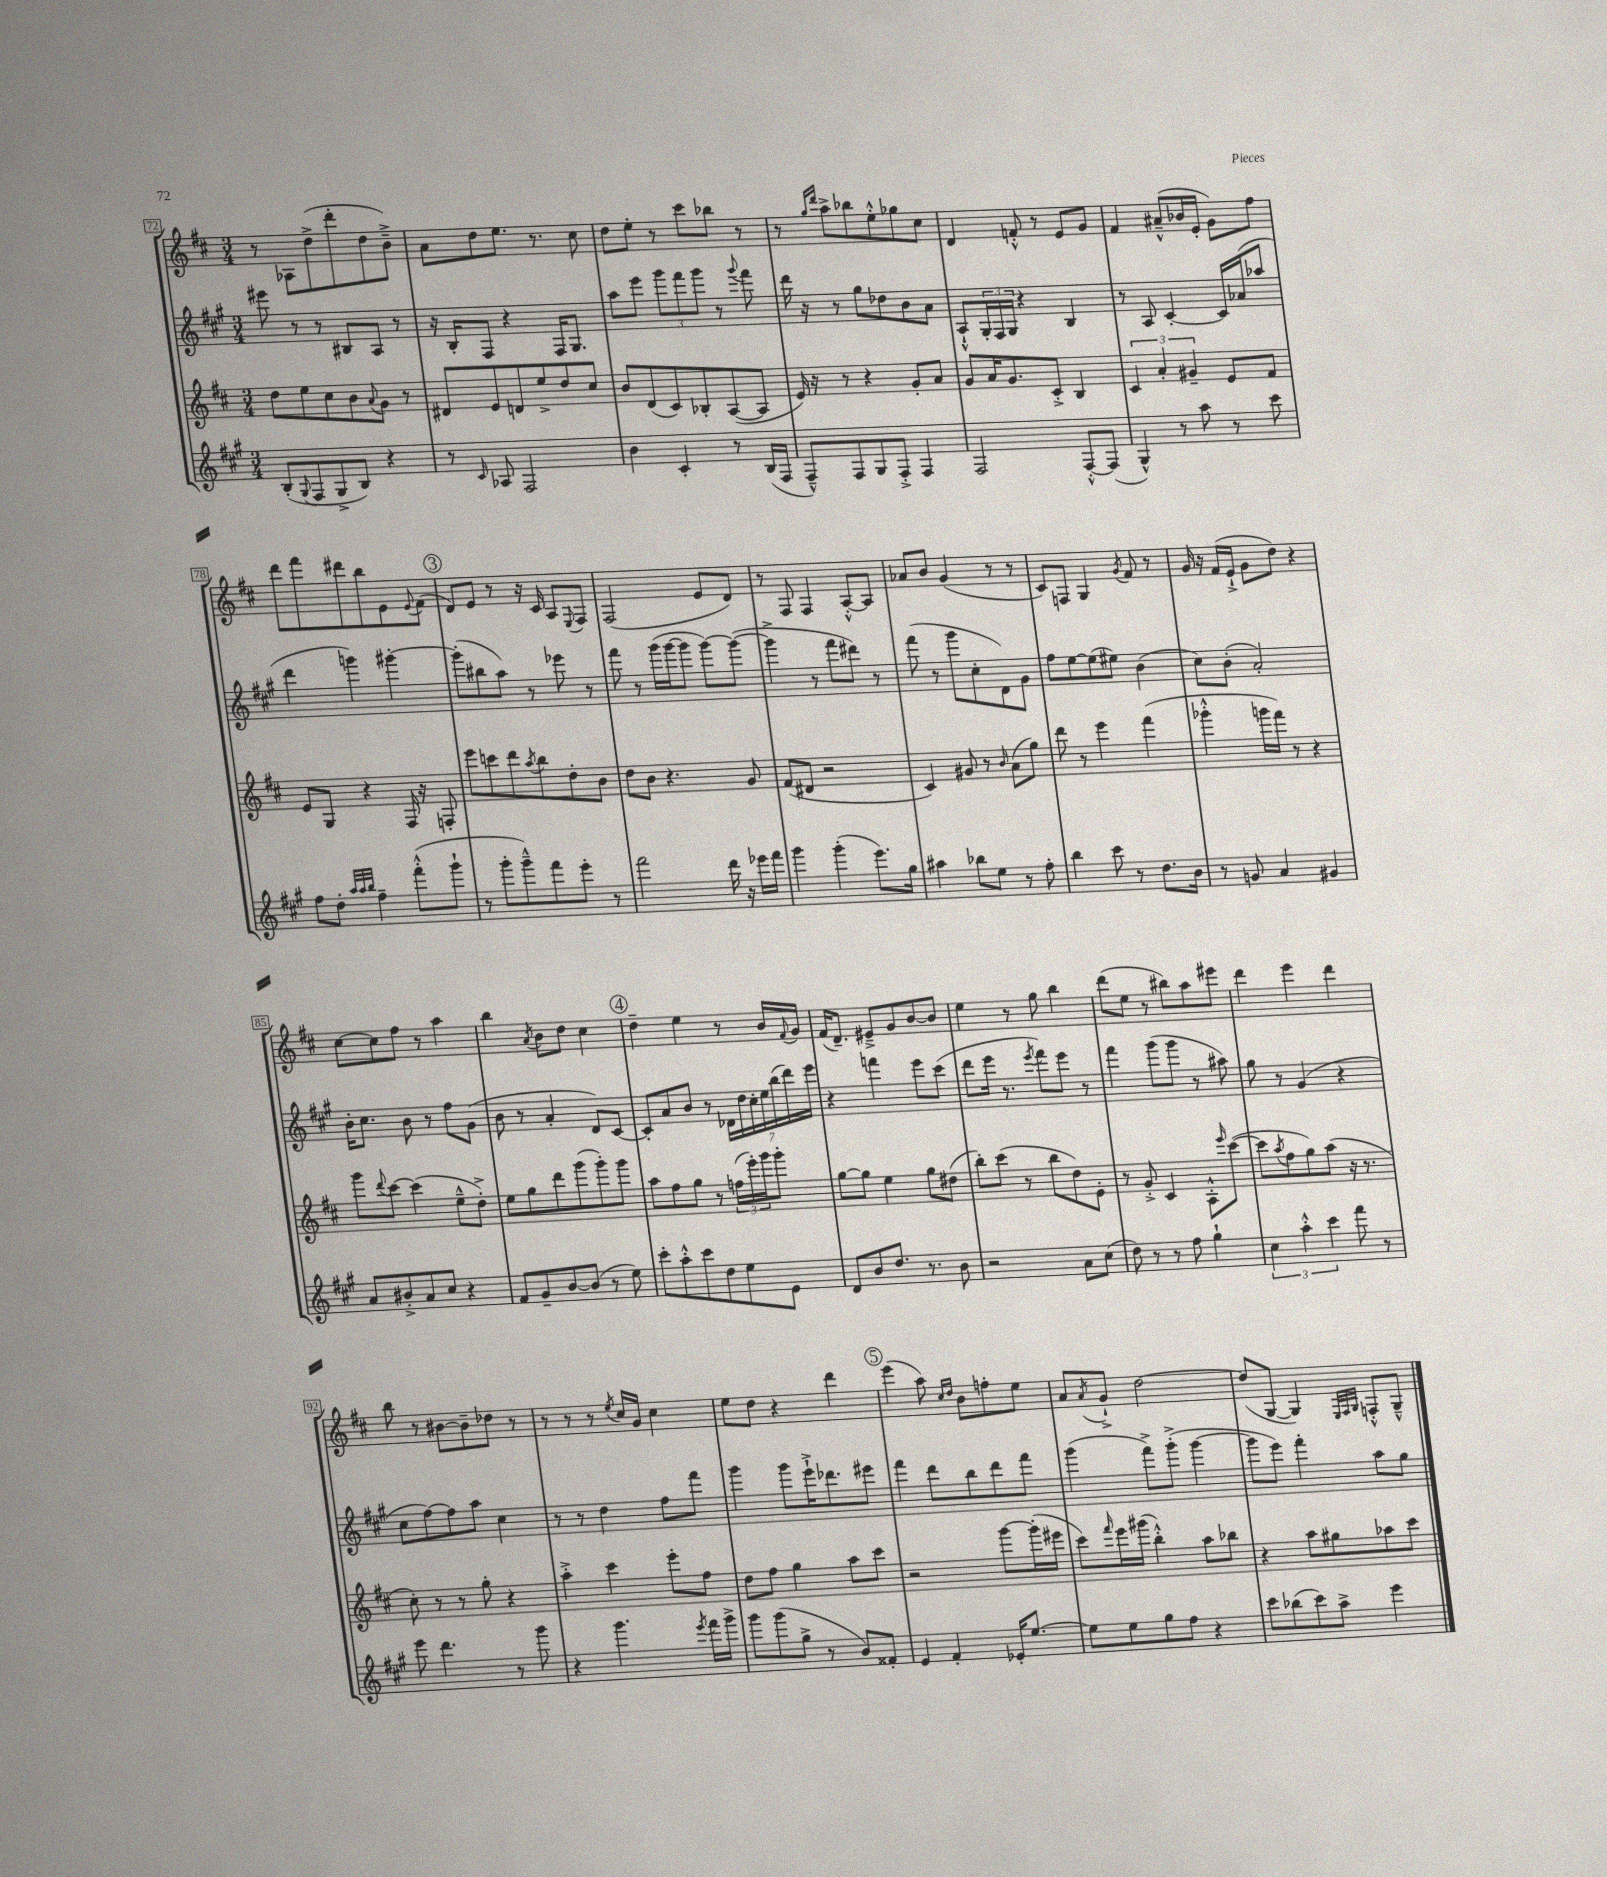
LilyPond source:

<<
\new StaffGroup <<
\new Staff = "s0" {
    \clef treble \key d \major \numericTimeSignature \time 3/4
    r8 aes8 d''8->( d'''8-. d''8 b'8--->) |
    a'8 d''8 e''8. r8. cis''8 |
    d''8 e''8-. r8 cis'''8 bes''8 r8 |
    r8 \grace { g''16 d'''16 } a''8-> bes''8 e''8-.-^ ges''8 cis''8 |
    d'4 f'8-.-^ r8 e'8 g'8 |
    fis'4 ais'8---^( bes'16 e'16-. g'8) fis''8 |
    d'''8 fis'''8 dis'''8 b''8 e'8 \appoggiatura { e'8 } fis'8( |
    \mark \markup { \circle "3" } d'8) e'8 r8 r16 cis'16 a8 \appoggiatura { e8 } fis8 |
    fis2( e'8 d'8) |
    r8 fis8 fis4 a8~-.-^ a8 |
    aes'8 b'8 g'4( r8 r8 |
    cis'8) f8 g4 \acciaccatura { g'8 } fis'8 r8 |
    g'16 r16 fis'16( e'16-!-> g'8 d''8) r4 |
    cis''8~ cis''8 fis''8 r8 a''4 |
    b''4 \acciaccatura { a'8 } b'8 d''8 cis''4 |
    \mark \markup { \circle "4" } d''4-- e''4 r8 b'16 \appoggiatura { fis'8 } g'16 |
    fis'16( d'8.--) eis'8---> g'8 b'8~ b'8 |
    e''4 r8 g''8 b''4 |
    d'''8( e''8 r8 bis''8) a''8 eis'''8 |
    d'''4 e'''4 d'''4 |
    b''8 r8 bis'8~ bis'8-- des''8 r8 |
    r8 r8 r8 \acciaccatura { e''8 } cis''16 g'16 cis''4 |
    e''8 d''8 r4 d'''4 |
    \mark \markup { \circle "5" } e'''4( a''8) \grace { cis''16 d''16 } b'8 f''8-. e''8 |
    a'8 \acciaccatura { a'8 } g'8-!-> d''2~ |
    d''8( g8~ g4) \grace { e32 fis32 g32 } f8-.-^ g8---^ \bar "|." |
}
\new Staff = "s1" {
    \clef treble \key a \major \numericTimeSignature \time 3/4
    eis'''8 r8 r8 bis8 a8 r8 |
    r16 b16-. fis8 r4 fis16 gis8. |
    a''8 e'''8 \tuplet 3/2 { gis'''8 fis'''8 gis'''8 } r8 \appoggiatura { gis'''8 } fis'''8 |
    d'''16 r16 r8 gis''8 des''8 b'8 a'8 |
    a8-!-^ \tuplet 3/2 { gis16-. fis16 gis16 } r4 b4 |
    r8 a8 cis'4~-. cis'16 aes'16( aes''8 |
    d'''4 g'''4) gis'''4~-. |
    \mark \markup { \circle "3" } gis'''8-.( bis''8 a''8) r8 ees'''8 r8 |
    fis'''8 r8 gis'''16( gis'''16~ gis'''8 gis'''8~) gis'''8~( |
    gis'''4-> r8 fis'''8 dis'''8) r8 |
    fis'''8( r8 gis'''8 cis''8-. d'8) gis'8 |
    fis''8 e''8~ e''8( eis''8) b'4( |
    cis''8) b'8-.( a'2-.) |
    b'16-. cis''8. b'8 r8 fis''8 gis'8( |
    b'8 r8 a'4-. d'8) cis'8~ |
    \mark \markup { \circle "4" } cis'8-. a'8 b'8 r8 \tuplet 7/4 { des'16 d''16 cis''16-. e''16 b''16( d'''16) e'''16 } |
    r4 f'''4 e'''8 cis'''8( |
    d'''8 e'''16 r8. \acciaccatura { e'''8 } fis'''8) e'''8 r8 |
    fis'''4 gis'''8( gis'''8 r8 ais''8) |
    gis''8 r8 gis'4( r4 |
    cis''8 fis''8~) fis''8 a''8 cis''4 |
    r8 r8 d''4 fis''8 fis'''8 |
    gis'''4 gis'''8 e'''16-!-> des'''8. eis'''8 |
    \mark \markup { \circle "5" } fis'''4 d'''8 b''8 d'''8 fis'''8 |
    gis'''4( fis'''8->) gis'''8-.->( gis'''4~ |
    gis'''8 e'''8) fis'''4-. a''8 gis''8 \bar "|." |
}
\new Staff = "s2" {
    \clef treble \key d \major \numericTimeSignature \time 3/4
    d''8 e''8 cis''8 b'8 \appoggiatura { a'8 } g'8 r8 |
    dis'8 e'8 d'8 e''8-> d''8 cis''8 |
    b'8 d'8( cis'8) bes8-. a8~( a8 |
    e'16) r16 r8 r4 g'8-. a'8 |
    g'8 a'16 g'8. cis'8-.-> b4 |
    \tuplet 3/2 { cis'4 a'4-. gis'4-- } e'8 fis'8 |
    e'8 g8 r4 fis16 r16 f8-. |
    \mark \markup { \circle "3" } e'''8 c'''8 d'''8 \acciaccatura { a''8 } b''8 d''8-. b'8 |
    d''8 b'8 r4. g'8 |
    fis'8( dis'8 r2 |
    cis'4) gis'8 r8 \grace { b'16 } a'8( g''8) |
    d'''8 r8 e'''4 fis'''4( |
    ges'''4-.-^ g'''16 fis'''16) r8 r4 |
    g'''8 \appoggiatura { d'''8 } cis'''8~ cis'''4( e''8---^ d''8-.->) |
    e''8 g''8 d'''8 g'''8( g'''8-.) g'''8 |
    \mark \markup { \circle "4" } a''8 fis''8 g''8 r8 \tuplet 3/2 { f''16( e'''16-.) g'''16 } g'''8-. |
    g''8~ g''8 e''4 g''8 dis''8( |
    b''8-.) cis'''8( r8 b''8 d''8) e'8-. |
    r8 g'8-.-> cis'4 a8-.-^ \grace { e'''16 } cis'''8~( |
    cis'''8 \acciaccatura { a''8 } fis''8 g''8) a''8( r16 r8. |
    cis''8-.) r8 r8 g''8-. r4 |
    a''4-.-> cis'''4 e'''8-. fis''8 |
    d''8 fis''8 g''4 a''8 cis'''8 |
    \mark \markup { \circle "5" } r2 g'''8~ g'''16-.( eis'''16 |
    cis'''8) \grace { fis'''16 } e'''16 gis'''16( b''4-.-^) a''8 bes''8 |
    r4 a''8 gis''8 aes''8 cis'''8 \bar "|." |
}
\new Staff = "s3" {
    \clef treble \key a \major \numericTimeSignature \time 3/4
    b8-.( \appoggiatura { gis8 } fis8 gis8-> b8) r4 |
    r8 \grace { cis'16 } aes8 fis2 |
    b'4 cis'4-. r8 b16( fis16 |
    fis8---^) fis8 gis8 fis8-.-> fis4 |
    fis2 fis8~-.-^ fis8( |
    gis4-^) r8 a''8 r8 cis'''8 |
    fis''8 d''8-. \grace { a''32 a''32 b''32 } fis''4-- fis'''8-.-^( gis'''8-! |
    \mark \markup { \circle "3" } r8 gis'''8-. gis'''8---^) fis'''8 e'''8-. r8 |
    fis'''2 d'''16 r16 ees'''16 fis'''16 |
    gis'''4 gis'''4-.( e'''8.) gis''16 |
    ais''4 bes''8 e''8 r8 fis''8-. |
    b''4 cis'''8 r8 d''8. b'16 |
    r8 g'8 a'4 gis'4 |
    a'8 bis'8-.-> a'8 cis''8 r4 |
    fis'8 gis'8-- b'8~ b'8( r8 e''8) |
    \mark \markup { \circle "4" } cis'''8-. a''8-.-^ cis'''8 d''8 e''8 e'8 |
    d'8 b'8 d''8. r8. b'8 |
    r2 a'8 cis''8( |
    d''8) r8 r8 fis''8 gis''4-! |
    \tuplet 3/2 { cis''4 a''4-.-^ cis'''4 } fis'''8 r8 |
    e'''8 d'''4. r8 gis'''8 |
    r4 gis'''4. \acciaccatura { e'''8 } fis'''16 gis'''16-> |
    gis'''8 gis'''8( gis''8-> r8 b'8) fisis'8-. |
    \mark \markup { \circle "5" } e'4 fis'4-. ees'16-. e''8.~ |
    e''8 e''8 gis''8 fis''8 r4 |
    cis'''8 bes''8( cis'''8) a''8-> e'''4 \bar "|." |
}
>>
>>
\layout { \context { \Score currentBarNumber = #72 \override BarNumber.stencil = #(make-stencil-boxer 0.1 0.3 ly:text-interface::print) } }
